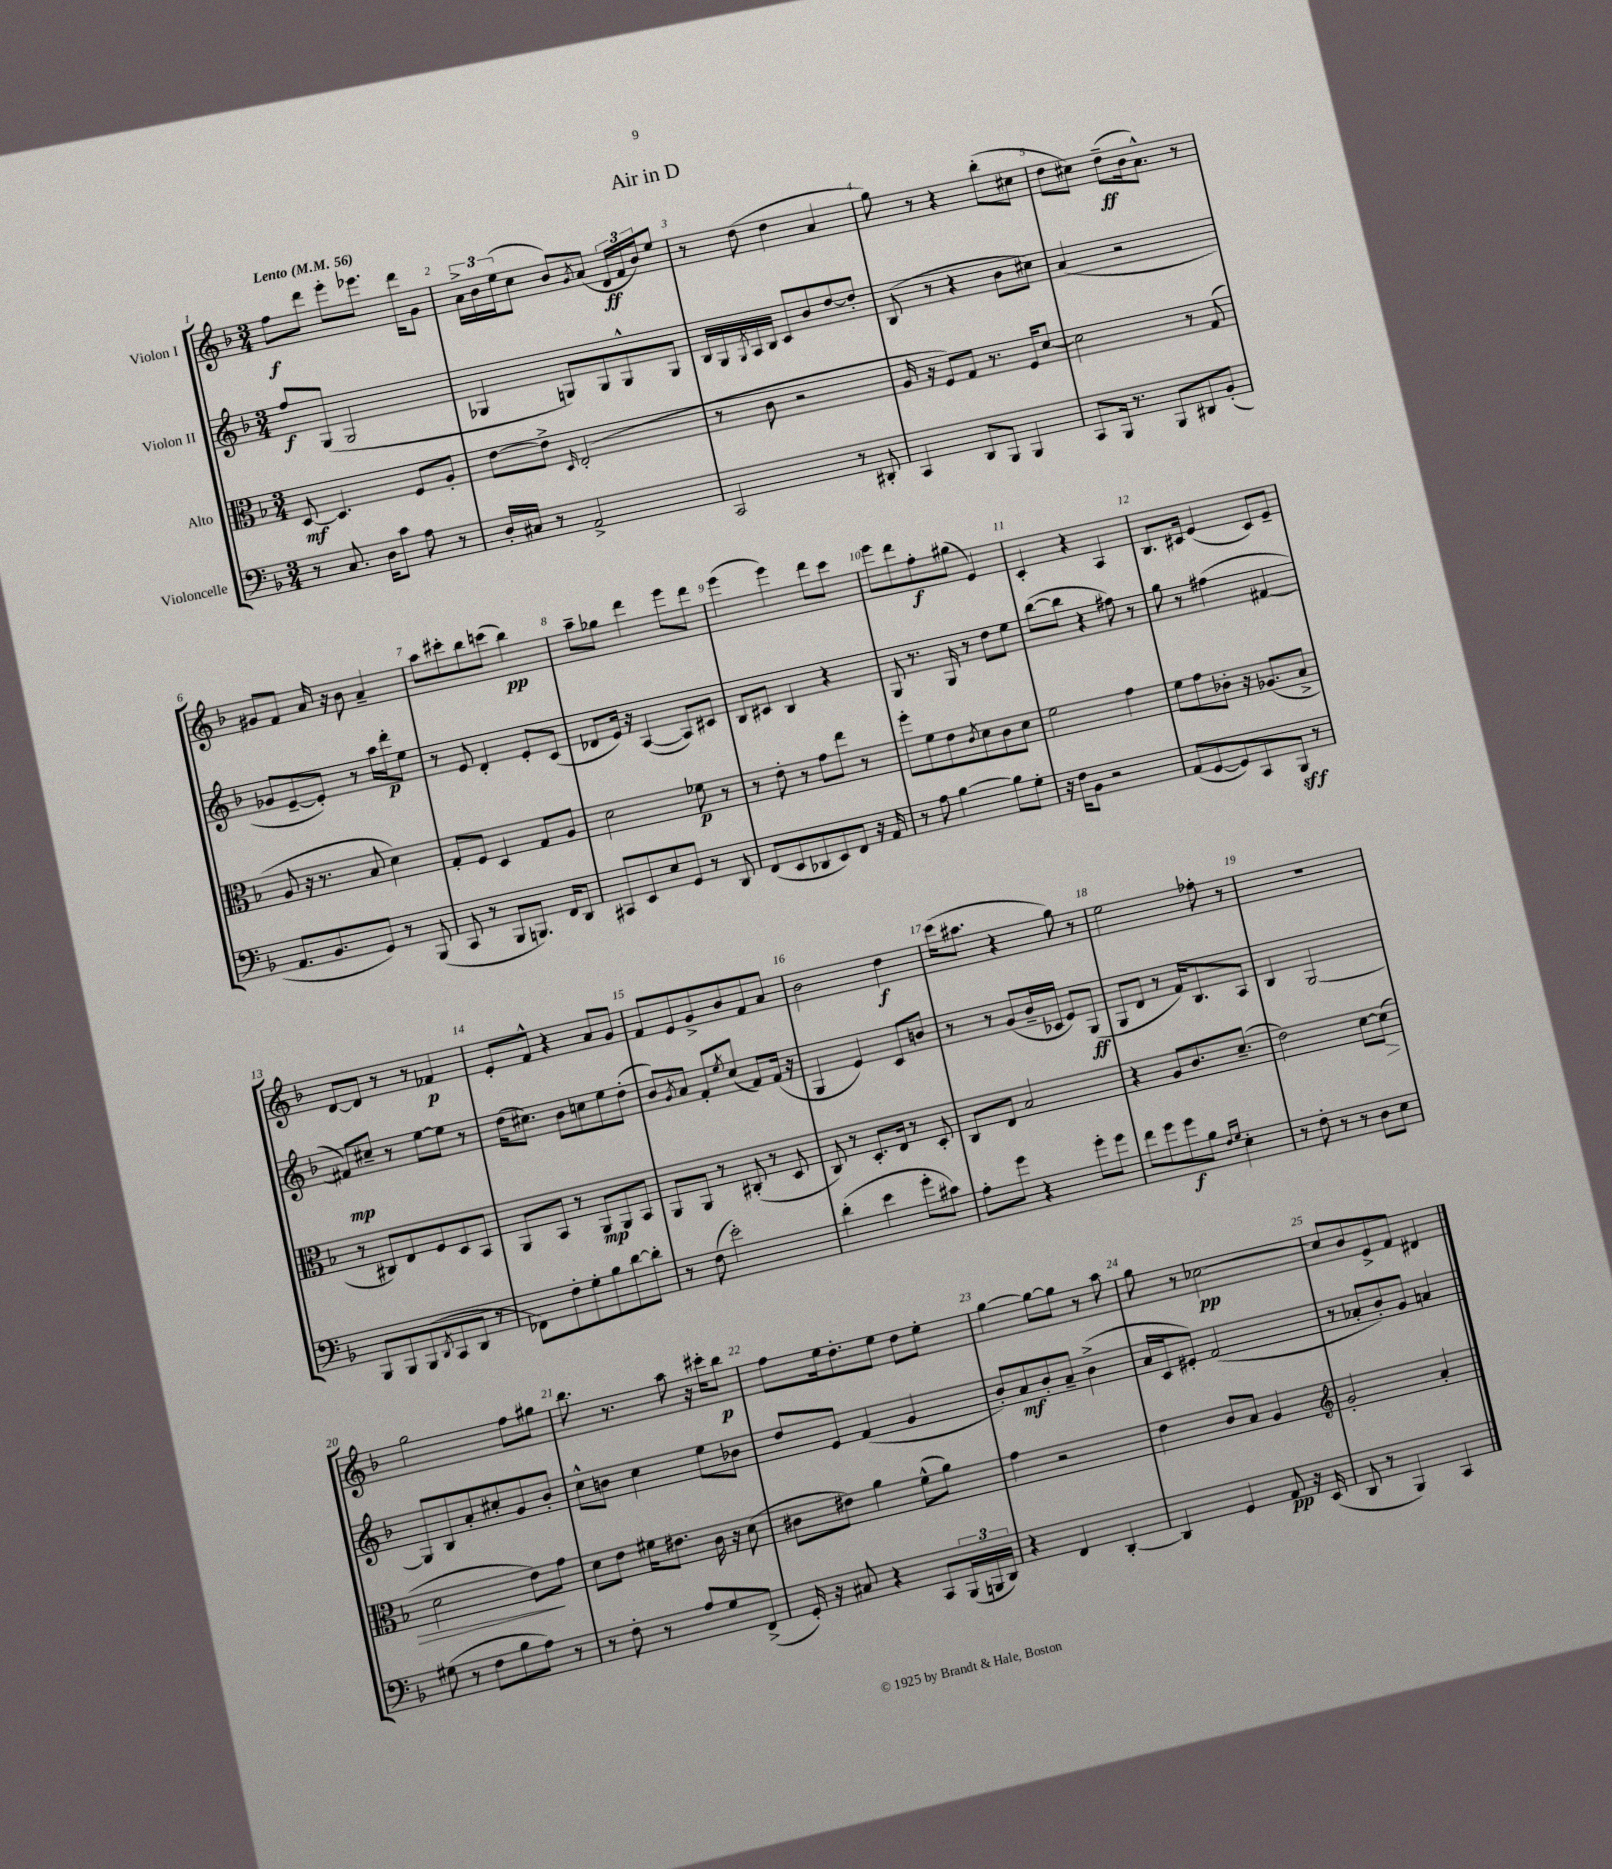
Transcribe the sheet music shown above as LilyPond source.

\header { title = "Air in D" }
<<
\new StaffGroup <<
\new Staff = "s0" \with { instrumentName = "Violon I" } {
    \clef treble \key f \major \numericTimeSignature \time 3/4 \tempo "Lento" 4 = 56
    f''8\f d'''8 e'''8-. ees'''8. d'''16 g'8 |
    \tuplet 3/2 { a'16-> bes'16 e''16( } c''8 bes'8) \acciaccatura { g'8 } a'8( \tuplet 3/2 { d'16\ff f'16 bes'16) } e''8 |
    r8 d''8( d''4 a'4 |
    g''8) r8 r4 bes''8-.( cis''8 |
    d''8 cis''8) d''8--\ff( bes'16 a'8.-^) r8 |
    gis'8 f'8 a'16 r16 bes'8 a'4-- |
    a''8 cis'''8-. bes''8 c'''8( bes''4\pp) |
    a''8-- ges''8 d'''4 e'''8 d'''8 |
    e'''4( e'''4) d'''8 c'''8 |
    e'''8 d'''8 f''8-.\f gis''8( e'4) |
    c'4-. r4 a4 |
    bes8. cis'16 e'4( cis'8) e'8-- |
    d'8~ d'8 r8 r8 fes'4\p |
    e'8-. f'8-^ r4 a'8 g'8 |
    f'8 e'8 g'8-> bes'8 f'8 a'8 |
    bes'2 d''4\f |
    c'''16( ais''8. r4 g''8) r8 |
    e''2 fes''8-. r8 |
    R2. |
    g''2 f''8 gis''8 |
    bes''8. r8. a''8 r16 cis'''16-. bes''8\p |
    f''8 e''16 d''8.-. e''8 d''8 e''8-. |
    g''4~ g''8~ g''8 r8 a''8 |
    g''8 r8 ces''2~\pp |
    ces''8 bes'8 e'8-> f'8 dis'4 \bar "|." |
}
\new Staff = "s1" \with { instrumentName = "Violon II" } {
    \clef treble \key f \major \numericTimeSignature \time 3/4
    f''8\f g8( g2 |
    ges4 g8) g8 g8-^ g8 |
    bes16 g16 \acciaccatura { g8 } a16 bes16 c'8 bes'8 d''8~ d''8-. |
    bes8( r8 r4 bes'8 cis''8) |
    a'4( r2 |
    ges'8 e'8~-- e'8-.) r8 a''16 d'''16-.\p e''8 |
    r8 e'8 d'4-. e'8-. c'8( |
    des'8 e'16) r16 a4~( a8) cis'8 |
    bes8 cis'8 bes4 r4 |
    g8 r8. g16 r8 d''8 e''8 |
    bes''8~( bes''8 r4 fis''8) r8 |
    g''8 r8 fis''4( fis'4~ |
    fis'8\mp) cis''8-- r8 e''8~ e''8 r8 |
    d''16( cis''8.) bes'8 c''8 e''8 d''8-.( |
    bes'8) \acciaccatura { g'8 } a'8 f'8-. \acciaccatura { e''8 } c''8( f'8) f'16( r16 |
    g4 e'4) c'8 b'8 |
    r8 r8 g'8( bes'16-- ces'16 e'8) g8\ff( |
    g8 d'8 r8 f'16) bes8. a8 |
    bes4 g2~ |
    g8 bes8 a'8-. cis''8-. g'8 bes'8-. |
    c''8-^ b'8 c''4 e''8 bes'8 |
    d''8 e'8 f'4( g'4 |
    bes'8-.) a'8\mf bes'8-. a'8-- bes'4->( |
    a'16 c'16 eis'8-.) f'2( |
    r8 aes'8-. bes'8-.) g'8 a'4 \bar "|." |
}
\new Staff = "s2" \with { instrumentName = "Alto" } {
    \clef alto \key f \major \numericTimeSignature \time 3/4
    d8~\mf d4. f8 a8-. |
    e'8~ e'8-> \grace { d16 } e2-.( |
    r8 c'8 r2 |
    a16 r16 f8) g8 r8. f16 d'8~ |
    d'2 r8 g8( |
    a8 r16 r8. bes8 d'4) |
    g8-. f8 d4 g8 a8 |
    d'2 fes'8\p r8 |
    r8 e'8-. r8 g'8 e''8 r8 |
    f''8-. f'8 e'8 \acciaccatura { c'8 } d'8 c'8 d'8 |
    f'2 g'4 |
    f'8 g'8 ces'8-. r16 aes8.( bes8-> |
    r8 cis8) e8 f8 d8 bes,8 |
    a,8 bes,8 r8 a,8\mp a,8 bes,8 |
    a,8 a,8 r8 cis8-.( r8 d8 |
    c8) r8 d8.-. e16 r8 d8-. |
    c8 e8 bes2 |
    r4 a8 c'8. d'8.--( |
    e'2) d'8~ d'8\>( |
    d'2 e'8\!) g'8 |
    d'8 e'8 fis'16 eis'8. c'16 r16 d'8( |
    cis'8 eis'8) a'4 f'8-^( a'8) |
    g'4 r2 |
    e'4 c'8 bes8 a4 |
    \clef treble g'2-. a'4-. \bar "|." |
}
\new Staff = "s3" \with { instrumentName = "Violoncelle" } {
    \clef bass \key f \major \numericTimeSignature \time 3/4
    r8 c8. d16 c'8 a8 r8 |
    d16-. cis16 r8 a,2-> |
    c,2 r8 dis,8-. |
    c,4 d,8 bes,,8 bes,,4 |
    c,8 bes,,16 r8. bes,,8 dis,8 bes,8-.( |
    a,8. bes,8. g,8) r8 bes,,8( |
    c,8 r8 bes,,8 b,,8.) f,16 d,8 |
    cis,8 e,8 e8 g,8 r8 d,8 |
    f,8( e,8 des,8 e,8) f,8 r16 a,16 |
    r8 a8 bes4~ bes8 g8-. |
    r16 f16 bes,8 r2 |
    a,8( g,8~ g,8) c,8 bes,,8\sff r8 |
    bes,,8 bes,,8 bes,,8( \acciaccatura { d,8 } c,8 d,8 r8 |
    fes,8) f8-. g8-. bes8 d'8~ d'8-. |
    r8 f8( e'2-.) |
    d'4-.( e'4 g'8-. cis'8) |
    a8-. g'8 r4 g'8-. g'8 |
    f'8 g'8 g'8\f bes8 \grace { f16 g16 } e4-. |
    r8 f8-. r8 r8 d8 e8 |
    gis8( r8 f8 bes8 a8) r8 |
    r8 f8-. r8 a8 g8 f,8->( |
    g,16-.) r16 cis8 r4 c,8 \tuplet 3/2 { bes,,16( b,,16 d,16) } |
    r4 f,4 d,4~-. |
    d,4 g,4 a,8\pp r16 e,16( |
    d,8 r8 bes,,4) c,4 \bar "|." |
}
>>
>>
\layout { \context { \Score \override BarNumber.break-visibility = ##(#f #t #t) barNumberVisibility = #all-bar-numbers-visible } }
